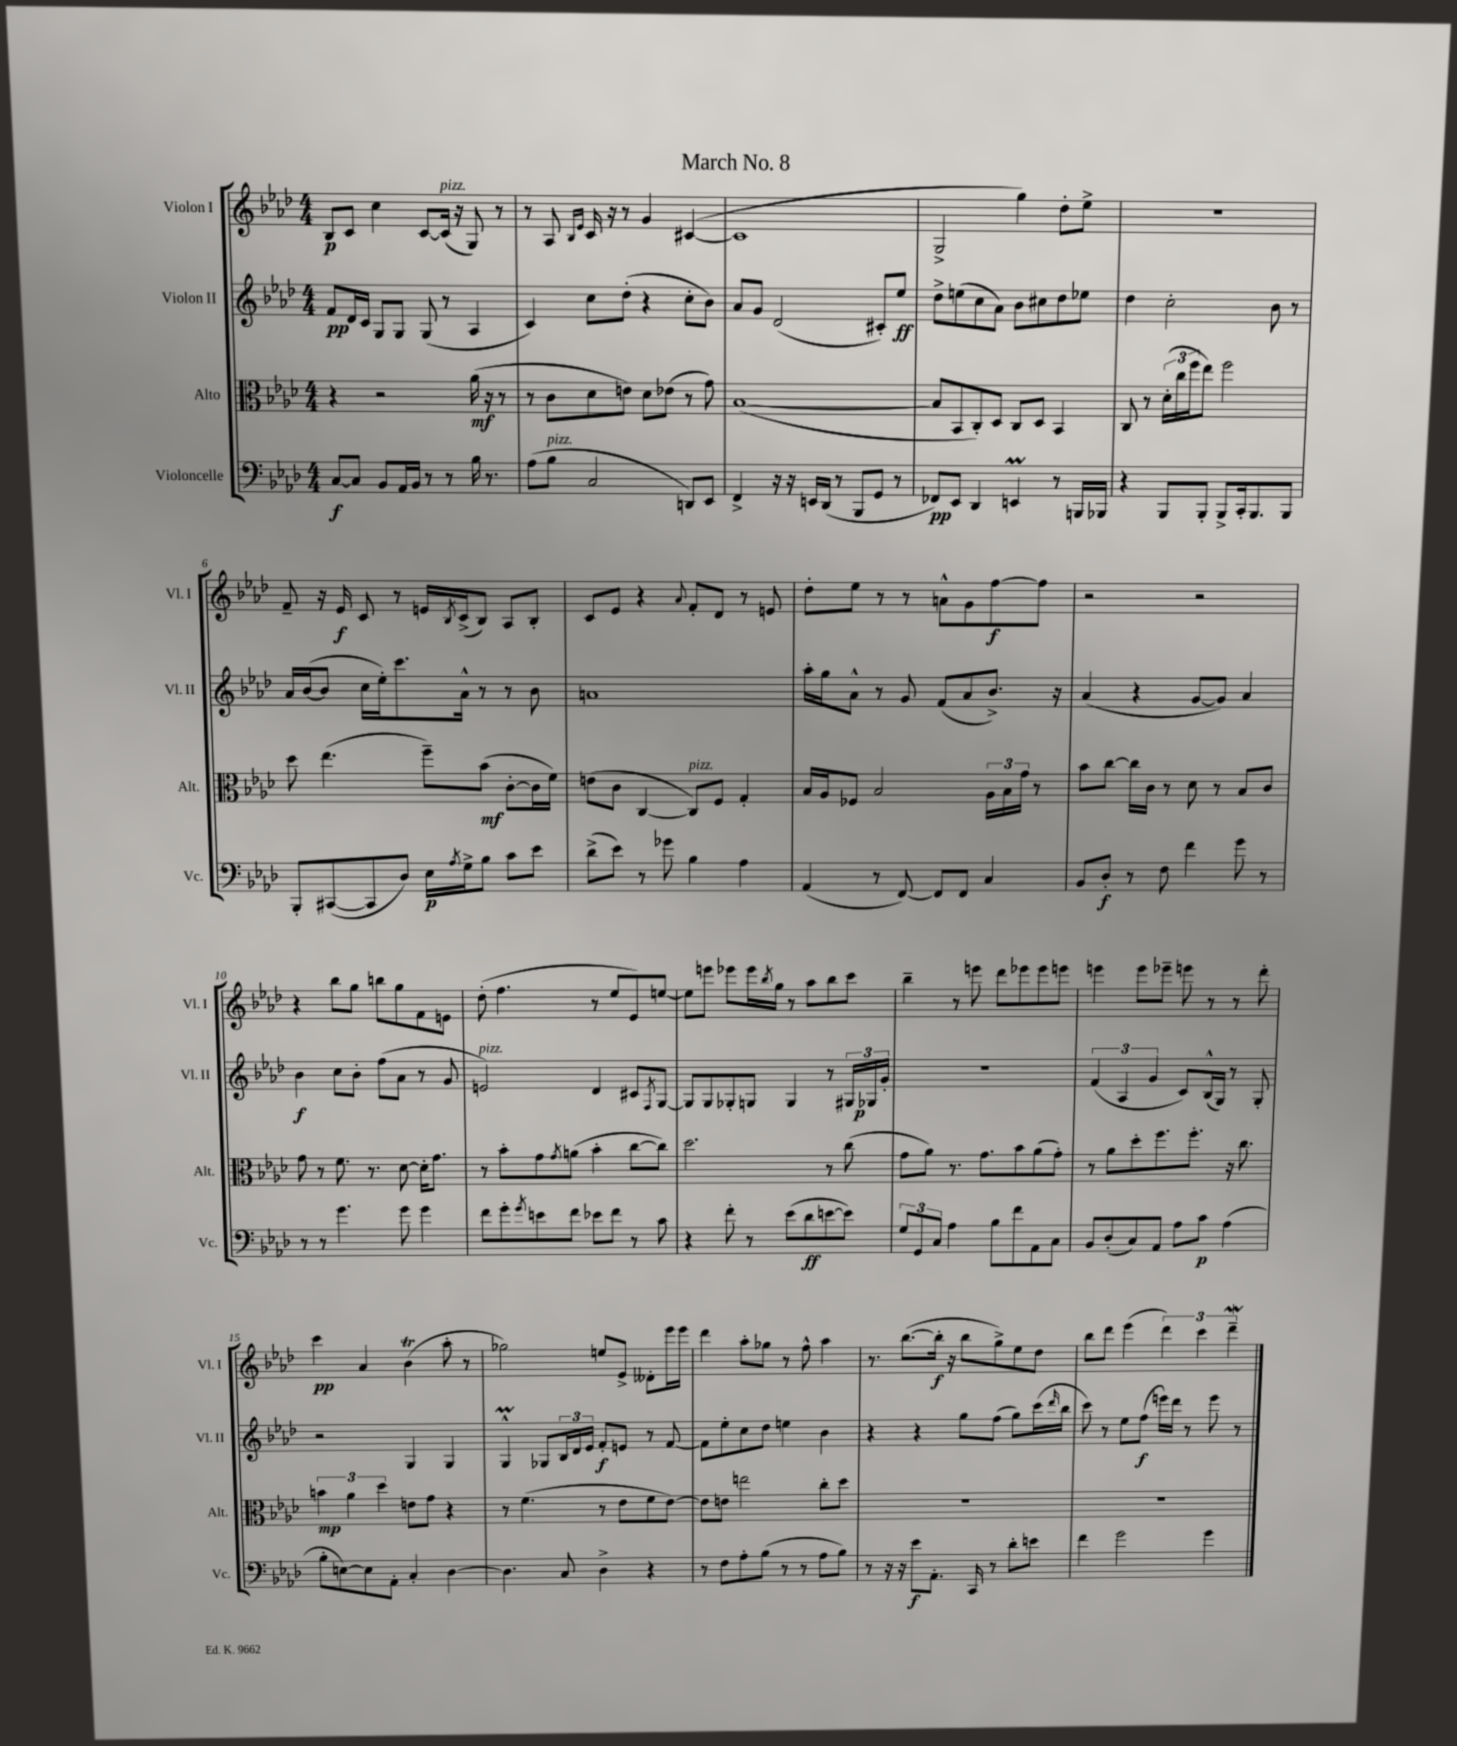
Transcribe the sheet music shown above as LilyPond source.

\header { title = "March No. 8" }
<<
\new StaffGroup <<
\new Staff = "s0" \with { instrumentName = "Violon I" shortInstrumentName = "Vl. I" } {
    \clef treble \key aes \major \numericTimeSignature \time 4/4
    bes8\p c'8 c''4 c'8~ c'16^\markup { \italic "pizz." }( r16 g8) r8 |
    r8 aes8 \grace { bes16 ees'16 } c'16 r16 r8 g'4 cis'4~( |
    cis'1 |
    g2-> g''4) des''8-. ees''8-> |
    R1 |
    f'8-- r16 ees'16\f c'8 r8 e'16 \acciaccatura { bes8 } c'16->( bes8) aes8 bes8-. |
    c'8 ees'8 r4 \appoggiatura { aes'8 } f'8-. des'8 r8 e'8 |
    des''8-. ees''8 r8 r8 a'8-^ g'8 f''8~\f f''8 |
    r2 r2 |
    r4 bes''8 g''8 b''8 g''8 f'8 e'8 |
    des''8-.( f''4. r8 ees''8 ees'8) e''8~ |
    e''8 e'''8 ees'''8 ees'''16 \acciaccatura { bes''8 } g''16 r8 aes''8 bes''8 c'''8 |
    bes''4-- r8 e'''8 des'''8 ees'''8 ees'''8 e'''8 |
    e'''4 e'''8 ees'''8-- e'''8 r8 r8 des'''8-. |
    c'''4\pp aes'4 bes'4\trill( aes''8-. r8 |
    ges''2) e''8 ees'8-> deses'8-. ees'''16 ees'''16 |
    des'''4 aes''8-. ges''8 r8 f''8-^ aes''4 |
    r8. bes''8.~( bes''16-.\f r16 bes''8 g''8->) ees''8 des''8 |
    bes''8 des'''8 ees'''4( \tuplet 3/2 { des'''4) c'''4 des'''4--\mordent } \bar "|." |
}
\new Staff = "s1" \with { instrumentName = "Violon II" shortInstrumentName = "Vl. II" } {
    \clef treble \key aes \major \numericTimeSignature \time 4/4
    f'8\pp des'16 c'16 g8 g8 g8( r8 aes4 |
    c'4) c''8 des''8-.( r4 c''8-. bes'8) |
    aes'8 g'8 des'2( cis'8-.) ees''8\ff |
    des''8-> e''8( c''8 aes'8) bes'8 cis''8 des''8 ees''8 |
    des''4 c''2-. bes'8 r8 |
    aes'16 bes'16~( bes'8 c''16 ees''16-.) c'''8. aes'16-^ r8 r8 bes'8 |
    a'1 |
    aes''16-. g''16 aes'8-^ r8 g'8 f'8( aes'8 bes'8.->) r16 |
    aes'4( r4 g'8~ g'8) aes'4 |
    bes'4\f c''8 bes'8-. f''8( aes'8 r8 g'8 |
    e'2^\markup { \italic "pizz." }) des'4 cis'8 \acciaccatura { f8 } g8~ |
    g8 g8 ges8-. g8 g4 r8 \tuplet 3/2 { gis16 ges16\p g'16-. } |
    R1 |
    \tuplet 3/2 { f'4( aes4 g'4 } c'8) bes16-^( g16) r8 g8-. |
    r2 g4 g4 |
    g4-^\prall ges8 \tuplet 3/2 { bes16 des'16 ees'16 } f'8-.\f e'8 r8 f'8~ |
    f'8 ees''8-. c''8 des''8 e''4 bes'4 |
    r4 r4 g''8 f''8( g''8) c'''16( \grace { des'''16 } bes''16 |
    c'''8) r8 ees''8 f''8\f( e'''16) des'''16 r8 e'''8 r8 \bar "|." |
}
\new Staff = "s2" \with { instrumentName = "Alto" shortInstrumentName = "Alt." } {
    \clef alto \key aes \major \numericTimeSignature \time 4/4
    r4 r2 aes'16\mf( r16 r8 |
    r8 c'8 des'8 e'8) des'8 ees'8( r8 g'8) |
    bes1~( |
    bes8 bes,8 c8-.) des8 c8 des8 bes,4 |
    c8 r8 \tuplet 3/2 { des'16-.( c''16 f''16 } ees''8) f''2 |
    des''8 ees''4.( f''8--) bes'8\mf( c'8~-. c'16 f'16) |
    e'8( c'8 c4~ c8^\markup { \italic "pizz." }) f8 g4-. |
    bes16 aes16 fes8 bes2 \tuplet 3/2 { aes16 bes16 g'16 } r8 |
    bes'8 c''8~ c''16 c'16 r8 des'8 r8 bes8 c'8 |
    g'8 r8 f'8. r8. des'8~ des'16-. g'8. |
    r8 bes'8-. g'8 \acciaccatura { g'8 } a'8( bes'4-. c''8~ c''8) |
    des''2. r8 c''8( |
    g'8 aes'8) r8. g'8. bes'8 aes'8( g'8-.) |
    r8 aes'8 des''8-. f''8. f''8.-. r16 c''8. |
    \tuplet 3/2 { b'4\mp aes'4 des''4 } e'8 g'8 r4 |
    r8 f'4.( r8 ees'8 f'8 ees'8~) |
    ees'8 e'8 e''2 c''8-. des''8 |
    R1 |
    R1 \bar "|." |
}
\new Staff = "s3" \with { instrumentName = "Violoncelle" shortInstrumentName = "Vc." } {
    \clef bass \key aes \major \numericTimeSignature \time 4/4
    c8~\f c8 bes,8 aes,16 bes,16 r8 r8 bes16 r8. |
    aes8( bes8^\markup { \italic "pizz." } c2 d,8) ees,8 |
    f,4-> r16 r16 e,16 des,16( r8 bes,,8 g,8 r8 |
    fes,8\pp) ees,8 des,4 e,4\prall r8 b,,16 bes,,16 |
    r4 bes,,8 bes,,8-. bes,,8-> c,16-. bes,,8. bes,,8 |
    bes,,8-. cis,8~( cis,8 des8) ees16\p \acciaccatura { aes8 } g16-> bes8 c'8 ees'8 |
    des'8->( ees'8) r8 ges'8 bes4 aes4 |
    aes,4( r8 f,8~) f,8 f,8 c4 |
    bes,8 des8-.\f r8 f8 f'4 g'8 r8 |
    r8 r8 g'4. g'8 g'4 |
    f'8 g'8-. \acciaccatura { g'8 } e'8 f'8 ees'8 f'8 r8 c'8 |
    r4 f'8-. r8 ees'8( des'8\ff e'8~ e'8) |
    \tuplet 3/2 { g8 g,8 c8 } aes4 bes8 f'8 aes,8 c8 |
    bes,8 des8-.( c8) aes,8 aes8 c'8\p aes4( |
    bes8-. e8~) e8 aes,8-. c4-. des4~ |
    des4. c8 des4-> r4 |
    r8 f8 aes8-. bes8( r8 r8 aes8 bes8) |
    r8 r16 r16 ees'8\f aes,8.-. c,16 r8 des'8-. e'8 |
    f'4 g'2 g'4 \bar "|." |
}
>>
>>
